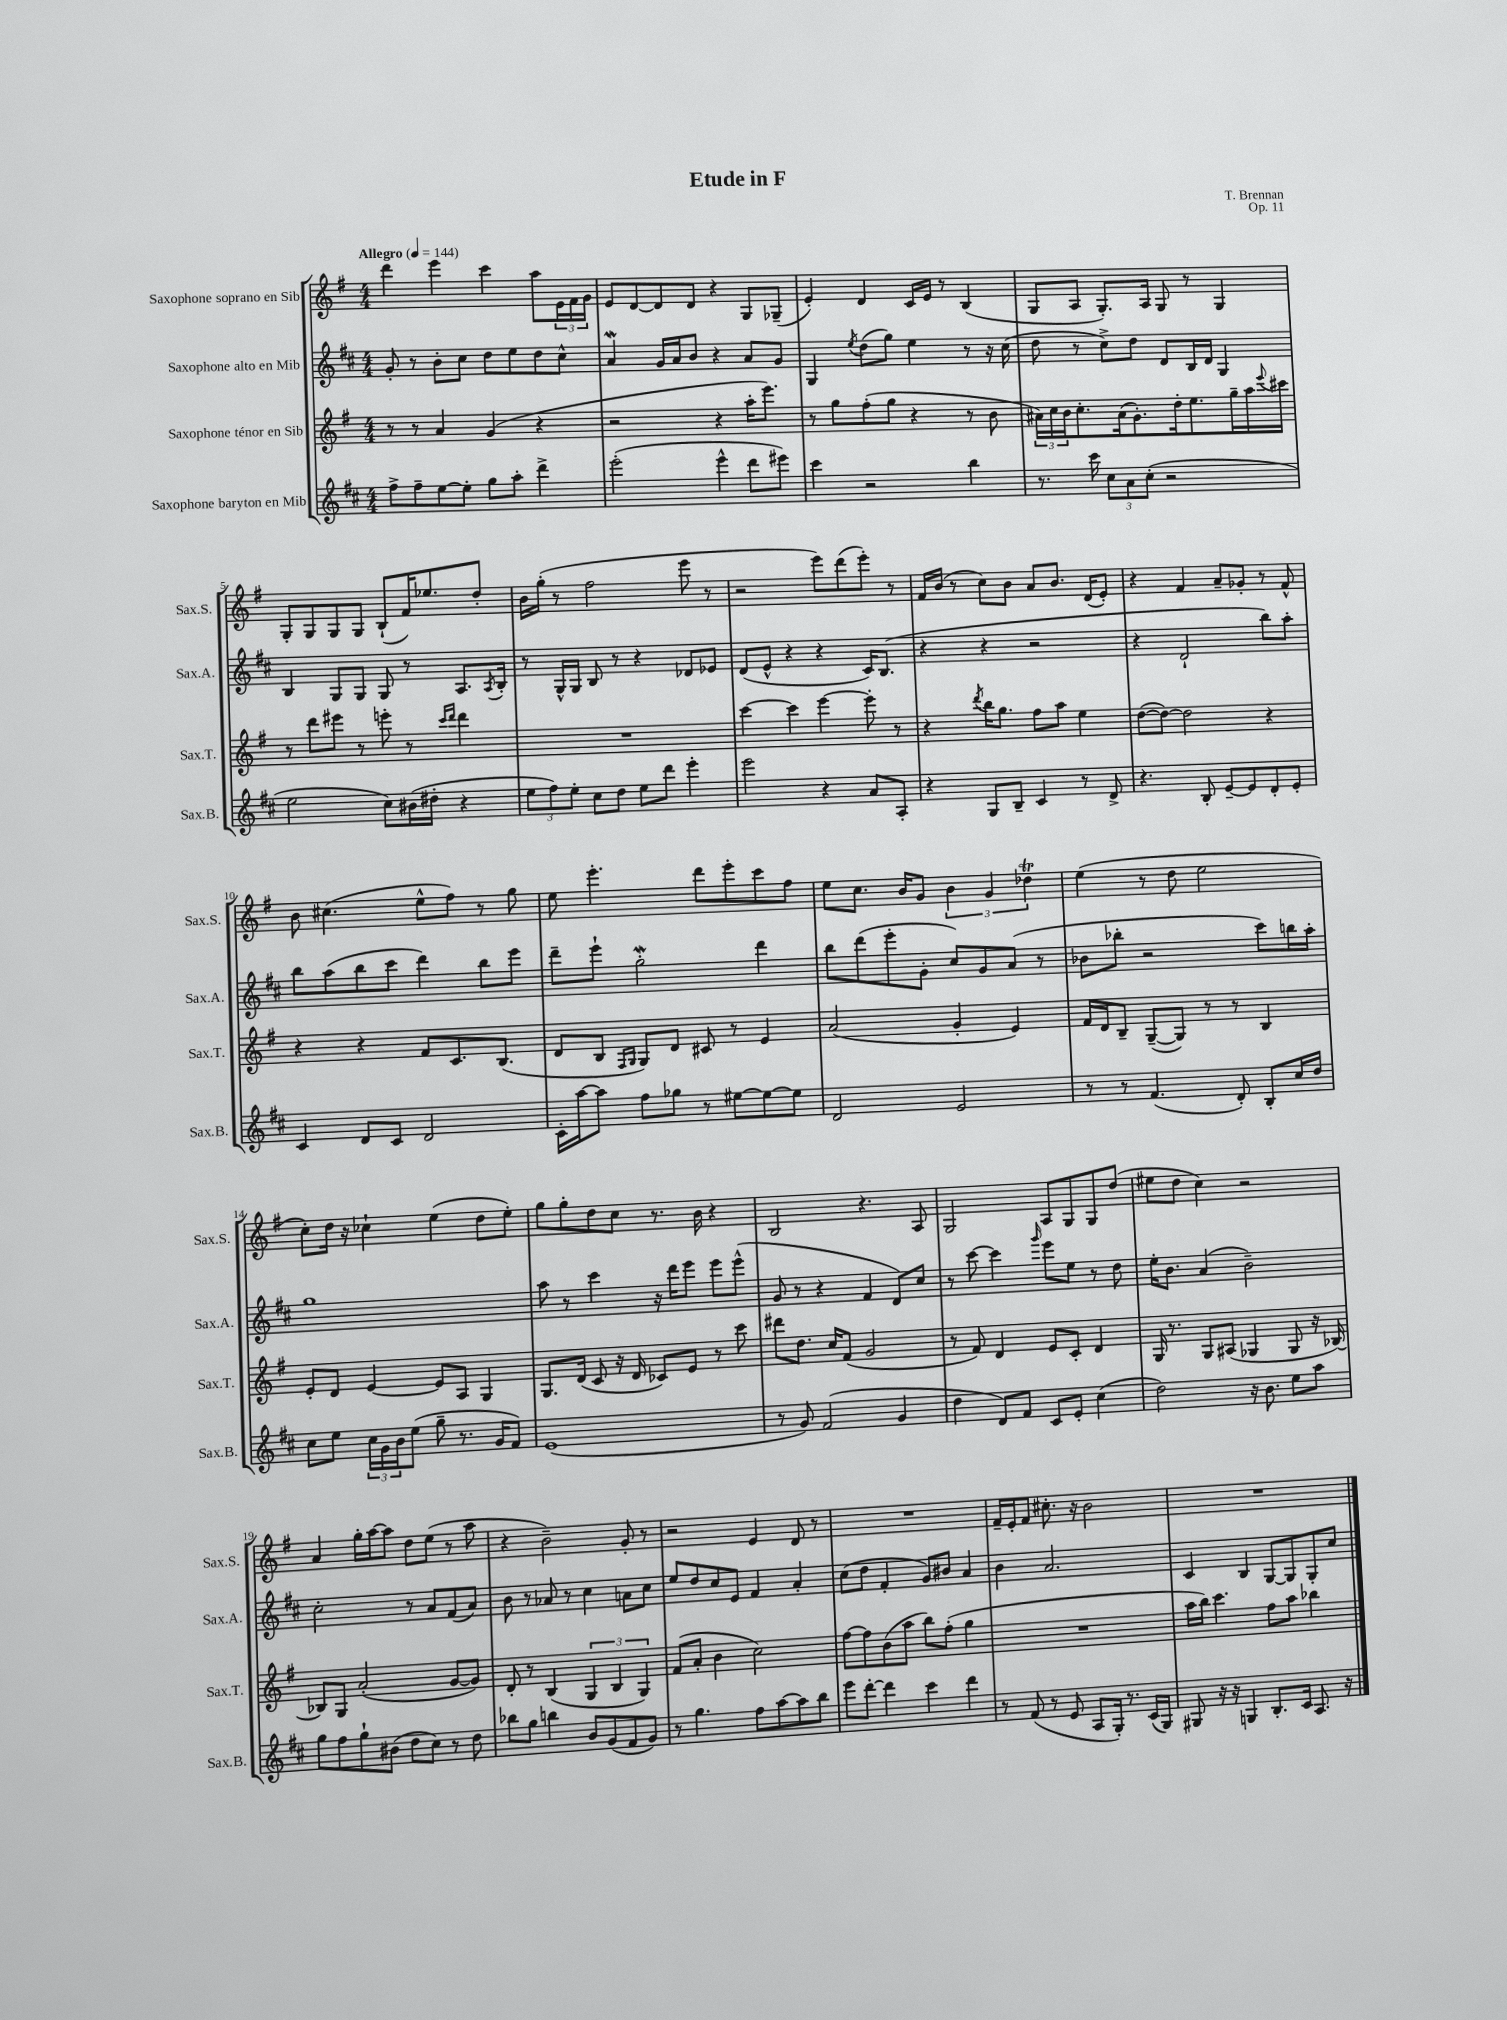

**kern	**kern	**kern	**kern
*staff4	*staff3	*staff2	*staff1
*clefG2	*clefG2	*clefG2	*clefG2
*k[f#c#]	*k[f#]	*k[f#c#]	*k[f#]
*M4/4	*M4/4	*M4/4	*M4/4
*MM144	*MM144	*MM144	*MM144
8ff#^\L	8r	8g'/	4ddd\
8ff#~\	8r	8r	.
[8ee\	4a/	8b'\L	4eee\
8ee'\]J	.	8cc#\J	.
8gg\L	(4g/	8dd\L	4ccc\
8aa'\J	.	8ee\	.
4ddd^\	4r	8dd\	8aa\L
.	.	8cc#^^\J	24e\L
.	.	.	24f#\
.	.	.	24g\JJ
=	=	=	=
(2eee'\	2r	4a/	8e/L
.	.	.	[8d/
.	.	16g/LL	8d/]
.	.	16a/J	.
.	.	8b/J	8d/J
4eee^^\	4r	4r	4r
8ddd\L	16aa'\LK	8a/L	8G/L
.	8.eee\J)	.	.
8eee#\J)	.	8g/J	(8G-~/J
=	=	=	=
4ccc#\	8r	4G/	4e'/)
.	8gg\L	.	.
.	.	8qee/	.
2r	(8ff#'\	(8dd\L	4d/
.	8gg\J	8gg\J)	.
.	4r	4ee\	16c/LL
.	.	.	16e/JJ
.	.	.	8r
4bb\	8r	8r	(4B/
.	8b\	16r	.
.	.	(16cc#\	.
=	=	=	=
8.r	24a#\LL)	8dd\	8G/L
.	24cc\	.	.
.	24b\J	.	.
.	8.cc'\	8r	8A/J
16ccc#\	.	.	.
12cc#\L	.	8cc#^\L)	8.G'/L)
.	(16a#\k	.	.
12a\	.	.	.
.	8.g'\)	8dd\J	.
(12cc#'\J	.	.	.
.	.	.	16A/Jk
2r	.	8d/L	8G/
.	16dd'\k	.	.
.	8.ee\	16B/L	8r
.	.	16d/JJ	.
.	.	4G/	4G/
.	16gg~\L	.	.
.	16aa\	.	.
.	8qqeee/	.	.
.	16ccc#\JJ	.	.
=	=	=	=
2ee\	8r	4B/	8G'/L
.	8ddd\L	.	8G/
.	8eee#\J	8G/L	8G/
.	8r	8G/J	8G/J
8cc#\L)	8eee'\	8G/	(8B`/L
(16b#\L	8r	8r	16f#/K)
16dd#'\JJ	.	.	8.ee-/
.	16qqccc/LL	.	.
.	16qqddd/JJ	.	.
4r	4ddd\	8.A/L	.
.	.	.	8dd'/J
.	.	8qA/	.
.	.	16B'/Jk	.
=	=	=	=
12ee\L	1r	8r	16b\LL
.	.	.	(16gg'\JJ
12ff#\)	.	.	.
.	.	16G^^/LL	8r
12ee'\J	.	.	.
.	.	16G/JJ	.
8cc#\L	.	8B/	2ff#\
8dd\J	.	8r	.
8ee\L	.	4r	.
8ddd\J	.	.	.
4eee'\	.	8d-/L	8eee\
.	.	8e-/J	8r
=	=	=	=
2eee\	[4ccc\	(8d/L	2r
.	.	8e^^/J	.
.	4ccc\]	4r	.
4r	[4eee\	4r	8eee\L)
.	.	.	(8ddd\
8a/L	8eee'\]	16c#/LK)	8eee'\J)
.	.	(8.B/J	.
8A'/J	8r	.	8r
=	=	=	=
4r	4r	4r	16f#/LL
.	.	.	(16b/JJ
.	.	.	8r
.	8qddd/	.	.
8G/L	16bb\LK	4r	8cc\L)
.	8.gg\J	.	.
8B~/J	.	.	8b\J
4c#/	8ff#\L	2r	8a/L
.	8aa\J	.	8.b/J
8r	4ee\	.	.
.	.	.	(16d/LK
8d^/	.	.	8e'/J)
=	=	=	=
4.r	([8dd\L	4r	4r
.	8dd\_J)	.	.
.	2dd\]	2d`/	4f#/
8B'/	.	.	.
[8e~/L	.	.	8a~/L
8e/]	.	.	8g-'/J
8d'/	4r	8bb\L)	8r
8e'/J	.	8aa'\J	8f#^^/
=	=	=	=
4c#/	4r	8bb\L	8b\
.	.	(8aa\	(4.cc#\
8d/L	4r	8bb\	.
8c#/J	.	8ccc#\J	.
2d/	8f#/L	4ddd\)	8ee^^\L
.	8.c/	.	8ff#\J)
.	.	8bb\L	8r
.	(8.B/J	.	.
.	.	8eee\J	8gg\
=	=	=	=
16c#'\LL	8d/L	8ddd~\L	8ee\
[16aa\J	.	.	.
8aa\]J	8B/J	8eee`\J	4.eee'\
.	16qqF#/LL	.	.
.	16qqG/JJ	.	.
8ff#\L	8G/L)	2gg'\	.
8gg-\J	8d/J	.	.
8r	8c#/	.	8ddd\L
[8ee#\L	8r	.	8eee'\
8ee#\_	4e/	4ddd\	8ccc\
8ee#\]J	.	.	8ff#\J
=	=	=	=
2d/	(2a/	8bb\L	8ee\L
.	.	(8ddd\	8.cc\J
.	.	8eee'\	.
.	.	.	16b/LK
.	.	8g'\J	8g/J
2e/	4g'/	8cc#/L)	6b\
.	.	8g/	.
.	.	.	6g/
.	4e/)	(8a/J	.
.	.	.	6dd-\
.	.	8r	.
=	=	=	=
8r	16f#/LL	8b-\L	(4ee\
.	16d/J	.	.
8r	8B~/J	8bb-'\J	.
(4.f#/	([8G~/L	2r	8r
.	8G/]J)	.	8dd\
.	8r	.	2ee\
8d'/)	8r	.	.
8B'/L	4B/	8ccc#\L)	.
16cc#/L	.	16bb\L	.
16dd/JJ	.	16aa'\JJ	.
=	=	=	=
8cc#\L	8e'/L	1gg	8cc'\L)
8ee\J	8d/J	.	16dd\Jk
.	.	.	16r
24cc#\LL	[4e/	.	4cc-`\
24g\	.	.	.
24b\J	.	.	.
(8ee\J	.	.	.
8gg~\	8e/]L	.	(4ee\
8.r	8A/J	.	.
.	4G/	.	8dd\L
16g/LK	.	.	.
8f#/J)	.	.	8ee'\J)
=	=	=	=
(1e	8.G/L	8aa\	8gg\L
.	.	8r	8gg'\
.	(16d/Jk	.	.
.	8c/	4ccc#\	8dd\
.	16r	.	8cc\J
.	16d/	.	.
.	8c-/L)	16r	8.r
.	.	16ddd\LK	.
.	8e/J	8eee\J	.
.	.	.	16b\
.	8r	8eee\L	4r
.	8ccc\	(8eee^^\J	.
=	=	=	=
8r	8ddd#\L	8g/	2B/
8g/)	8.dd\J	8r	.
(2f#/	.	4r	.
.	16cc/LK	.	.
.	(8f#/J	.	.
.	2g/	4f#/	4.r
4g/	.	8d/L)	.
.	.	8cc#/J	8A/
=	=	=	=
4dd\	8r	8r	2G/
.	8f#/)	[8ccc#\	.
8d/L)	4d/	4ccc#\]	.
8f#/J	.	.	.
.	.	16qqggg/	.
8c#/L	8e/L	8eee\L	8A/L
8e'/J	8c'/J	8ee\J	8G/
(4cc#\	4d/	8r	8G/
.	.	8dd\	(8dd/J
=	=	=	=
2dd\)	16G/	16ee'\LK	8ee#\L
.	8.r	8.b\J	.
.	.	.	8dd\J
.	8G/L	(4a/	4cc\)
.	(8A#/J	.	.
16r	4G-/	2b~\)	2r
8.b\	.	.	.
8ee\L	8G-/	.	.
8aa\J	16r	.	.
.	[16B-/)	.	.
=	=	=	=
8gg\L	8B-/]L	2cc#'\	4a/
8ff#\	8G/J	.	.
8gg`\	(2a'/	.	16gg'\LL
.	.	.	[16aa\J
(8b#\J	.	.	8aa\]J
8dd\L	.	8r	8dd\L
8cc#\J)	.	8a/L	(8ee\J
8r	[8g/L	(8f#/	8r
8dd\	8g/]J)	8a/J)	8aa\
=	=	=	=
8bb-\L	8d'/	8b\	4r
8gg\J	8r	8r	.
4bb\	(4B/	8a-/	2b~\)
.	.	8r	.
8b/L	6G/	4cc#\	.
(8g/	.	.	.
.	6B/	.	.
8f#/	.	8a\L	8g'/
.	6G/)	.	.
8g/J)	.	8cc#\J	8r
=	=	=	=
8r	(8f#/L	8ee/L	2r
4.gg\	8a'/J	8dd/	.
.	4b\	8cc#/	.
.	.	8e/J	.
8ff#\L	2cc\)	4f#/	4e/
[8aa\	.	.	.
8aa\]	.	4a'/	8d/
8bb\J	.	.	8r
=	=	=	=
8eee\L	[8ff#\L	(8cc#\L	1r
[8ddd'\J	8ff#\]	8dd\J	.
4ddd\]	(8b\	4f#'/	.
.	8aa\J	.	.
4ccc#\	8bb\L)	8g/L)	.
.	(8ff#'\J	8b#/J	.
4ddd\	4gg\	4a/	.
=	=	=	=
8r	1r	4b\	16f#~/LL
.	.	.	16e'/J
(8f#/	.	.	8f#/J
8r	.	2.a/	8.cc#'\
8e/	.	.	.
.	.	.	16r
8A/L	.	.	2b\
16G'/Jk)	.	.	.
8.r	.	.	.
(16c#/LL	.	.	.
16G/JJ)	.	.	.
=	=	=	=
8G#/	16aa\LL	4c#/	1r
.	16bb\JJ)	.	.
16r	4.ccc\	.	.
16r	.	.	.
4G/	.	4B/	.
8.B'/L	8ff#\L	[8G/L	.
.	8aa\J	8G/]	.
16c#/Jk	.	.	.
8.A/	4bb-\	8G'/	.
.	.	8cc#/J	.
16r	.	.	.
==	==	==	==
*-	*-	*-	*-
